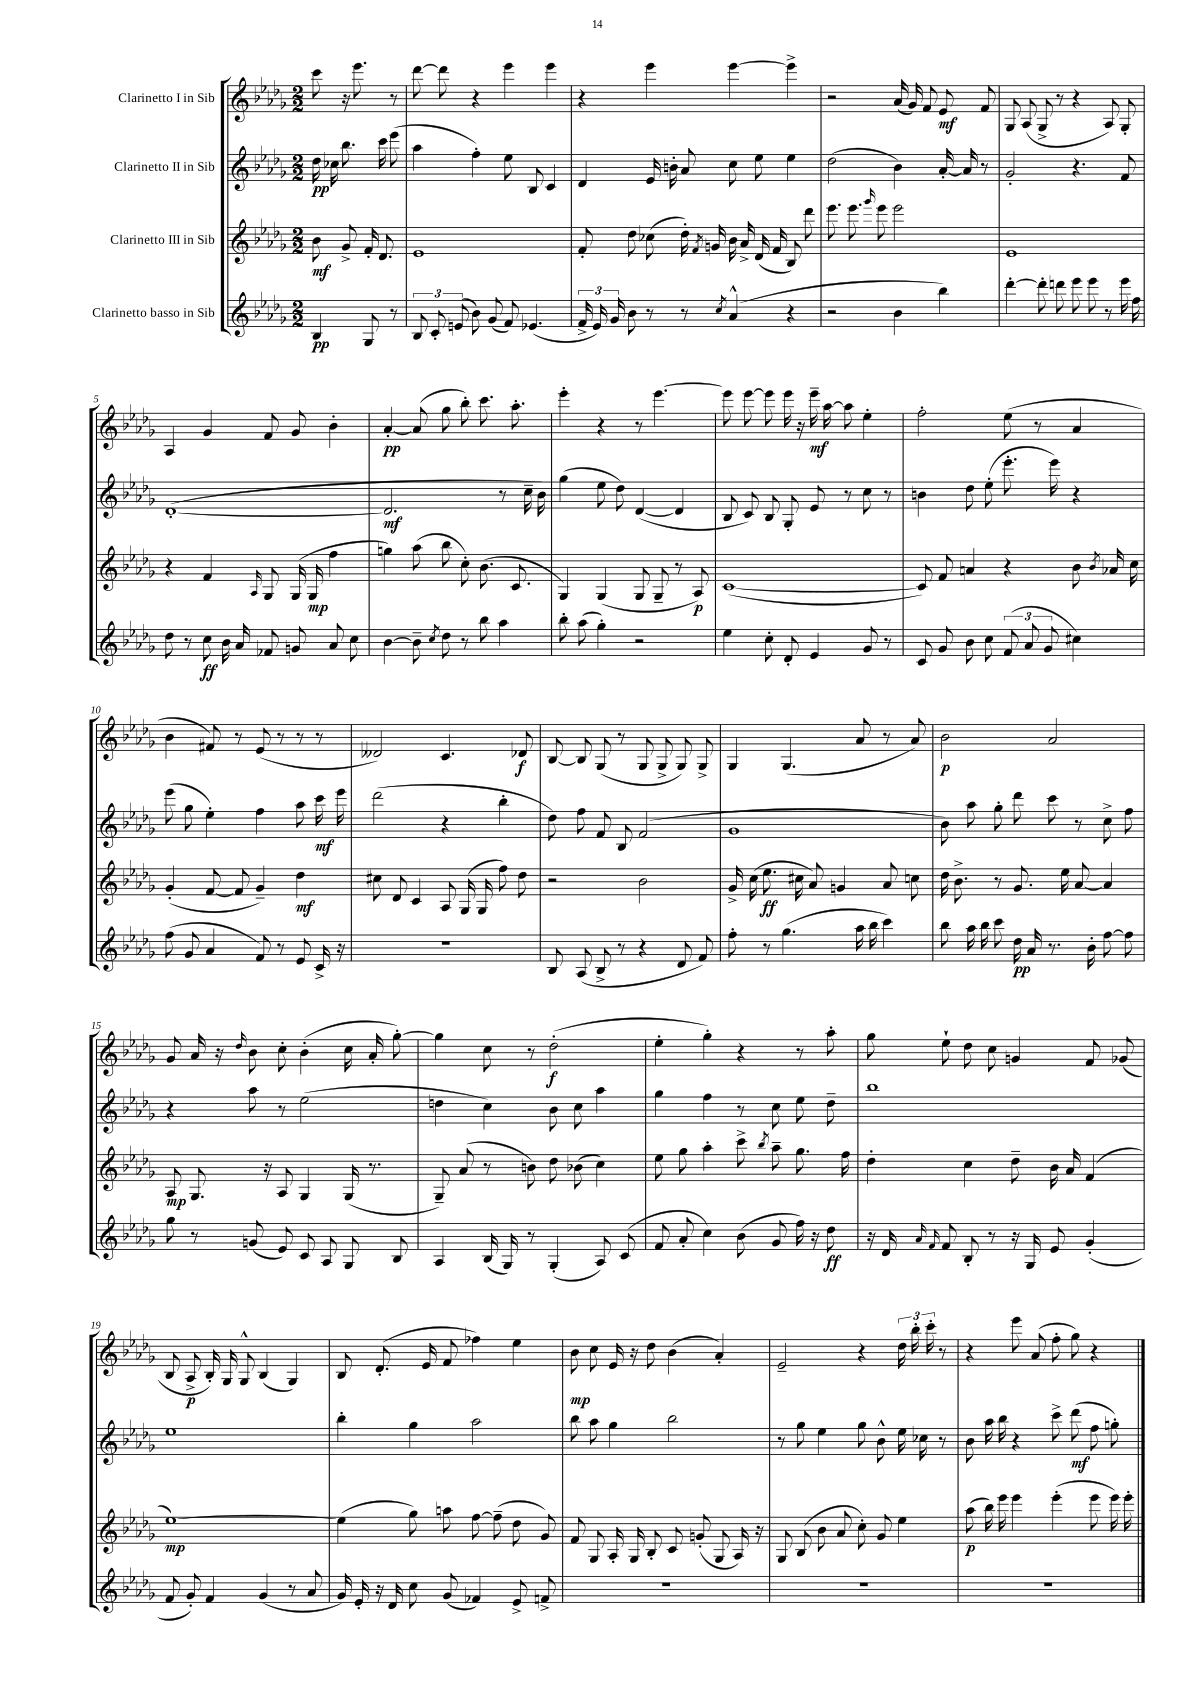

**kern	**dynam	**kern	**dynam	**kern	**dynam	**kern	**dynam
*part4	*part4	*part3	*part3	*part2	*part2	*part1	*part1
*staff4	*staff4	*staff3	*staff3	*staff2	*staff2	*staff1	*staff1
*I"Clarinetto basso in Sib	*	*I"Clarinetto III in Sib	*	*I"Clarinetto II in Sib	*	*I"Clarinetto I in Sib	*
*clefG2	*	*clefG2	*	*clefG2	*	*clefG2	*
*k[b-e-a-d-g-]	*	*k[b-e-a-d-g-]	*	*k[b-e-a-d-g-]	*	*k[b-e-a-d-g-]	*
*M2/2	*	*M2/2	*	*M2/2	*	*M2/2	*
=	=	=	=	=	=	=	=
4B-/	pp	8b-\	mf	16dd-\	pp	8ccc\	.
.	.	.	.	16cc-X\	.	.	.
.	.	8g-^/	.	8.bb-\	.	16r	.
.	.	.	.	.	.	8.eee-\	.
8G-/	.	16f'/	.	.	.	.	.
.	.	8.d-/	.	16ccc\	.	.	.
8r	.	.	.	(8eee-\	.	8r	.
=1	=1	=1	=1	=1	=1	=1	=1
12B-/	.	1e-	.	4aa-\	.	[8ddd-\	.
12c'/	.	.	.	.	.	.	.
.	.	.	.	.	.	8ddd-\]	.
(12en/	.	.	.	.	.	.	.
8b-\)	.	.	.	4ff'\)	.	4r	.
(8g-/	.	.	.	.	.	.	.
8f/)	.	.	.	8ee-\	.	4eee-\	.
(4.e-X/	.	.	.	8B-/	.	.	.
.	.	.	.	4c/	.	4eee-\	.
=2	=2	=2	=2	=2	=2	=2	=2
24f^/	.	8f'/	.	4d-/	.	4r	.
24e-/)	.	.	.	.	.	.	.
24g-/	.	.	.	.	.	.	.
8b-\	.	8dd-\	.	.	.	.	.
8r	.	(8cc-X\	.	16e-/	.	4eee-\	.
.	.	.	.	16bn'\	.	.	.
8r	.	16dd-'\)	.	8a-/	.	.	.
.	.	8qf/	.	.	.	.	.
.	.	16gn/	.	.	.	.	.
8qcc/	.	.	.	.	.	.	.
(4a-^^/	.	16b-\	.	8cc\	.	[4eee-\	.
.	.	16a-^/	.	.	.	.	.
.	.	(16d-/	.	8ee-\	.	.	.
.	.	16f/	.	.	.	.	.
4r	.	8B-/)	.	4ee-\	.	4eee-^\]	.
.	.	8ddd-\	.	.	.	.	.
=3	=3	=3	=3	=3	=3	=3	=3
2r	.	8.eee-\	.	(2dd-\	.	2r	.
.	.	8.eee-\	.	.	.	.	.
.	.	16qqggg-/	.	.	.	.	.
.	.	8eee-\	.	.	.	.	.
4b-\	.	2eee-\	.	4b-\)	.	(16a-/	.
.	.	.	.	.	.	16g-/)	.
.	.	.	.	.	.	8f/	.
4bb-\)	.	.	.	[16a-'/	.	8e-/	mf
.	.	.	.	16a-/]	.	.	.
.	.	.	.	8r	.	8f/	.
=4	=4	=4	=4	=4	=4	=4	=4
[4ddd-'\	.	1e-	.	2g-'/	.	8G-/	.
.	.	.	.	.	.	(8A-/	.
8ddd-'\]	.	.	.	.	.	8G-^/	.
8dddn\	.	.	.	.	.	8r	.
8eee-\	.	.	.	4.r	.	4r	.
8eee-\	.	.	.	.	.	.	.
8r	.	.	.	.	.	8A-/)	.
16eee-\	.	.	.	8f/	.	8G-'/	.
16ff\	.	.	.	.	.	.	.
!!LO:LB:g=z
=5	=5	=5	=5	=5	=5	=5	=5
8dd-\	.	4r	.	([1d-'	.	4A-/	.
8r	.	.	.	.	.	.	.
8cc\	ff	4f/	.	.	.	4g-/	.
16b-\	.	.	.	.	.	.	.
16a-/	.	.	.	.	.	.	.
.	.	16qqA-/	.	.	.	.	.
8f-X/	.	8G-/	.	.	.	8f/	.
8gn/	.	(16G-/	.	.	.	8g-/	.
.	.	16G-/	mp	.	.	.	.
8a-/	.	4ff\	.	.	.	4b-'\	.
8cc\	.	.	.	.	.	.	.
=6	=6	=6	=6	=6	=6	=6	=6
[4b-\	.	4ggn\)	.	2.d-/]	mf	[4a-'/	pp
8b-~\]	.	(8aa-\	.	.	.	(8a-/]	.
8qcc/	.	.	.	.	.	.	.
8dd-\	.	8bb-\	.	.	.	8gg-\	.
8r	.	8cc'\)	.	.	.	8bb-'\)	.
8bb-\	.	(8.b-\	.	.	.	8.ccc\	.
4aa-\	.	.	.	8r	.	.	.
.	.	8.c/	.	.	.	8.aa-'\	.
.	.	.	.	16cc~\	.	.	.
.	.	.	.	16b-\)	.	.	.
=7	=7	=7	=7	=7	=7	=7	=7
8bb-'\	.	4G-/)	.	(4gg-\	.	4eee-'\	.
(8aa-\	.	.	.	.	.	.	.
4gg-'\)	.	(4G-/	.	8ee-\	.	4r	.
.	.	.	.	8dd-\)	.	.	.
2r	.	8G-/	.	([4d-/	.	8r	.
.	.	8G-~/	.	.	.	[4.eee-\	.
.	.	8r	.	4d-/]	.	.	.
.	.	8A-/)	p	.	.	.	.
=8	=8	=8	=8	=8	=8	=8	=8
4ee-\	.	([1c	.	8B-/	.	8eee-\]	.
.	.	.	.	8c/)	.	[8eee-\	.
8cc'\	.	.	.	8B-/	.	8eee-\]	.
8d-'/	.	.	.	8G-'/	.	16eee-\	.
.	.	.	.	.	.	16r	.
4e-/	.	.	.	8e-/	.	16eee-~\	mf
.	.	.	.	.	.	[16aa-\	.
.	.	.	.	8r	.	8aa-\]	.
8g-/	.	.	.	8cc\	.	4ee-'\	.
8r	.	.	.	8r	.	.	.
=9	=9	=9	=9	=9	=9	=9	=9
8c/	.	8c/])	.	4bn\	.	2ff'\	.
8g-/	.	8f/	.	.	.	.	.
8b-\	.	4an/	.	8dd-\	.	.	.
8cc\	.	.	.	(8ee-'\	.	.	.
(12f/	.	4r	.	8.eee-'\	.	(8ee-\	.
12a-/	.	.	.	.	.	.	.
.	.	.	.	.	.	8r	.
12g-/	.	.	.	.	.	.	.
.	.	.	.	16eee-\)	.	.	.
4cc#X\)	.	8b-\	.	4r	.	4a-/	.
.	.	8qb-/	.	.	.	.	.
.	.	16a-X/	.	.	.	.	.
.	.	16cc\	.	.	.	.	.
!!LO:LB:g=z
=10	=10	=10	=10	=10	=10	=10	=10
(8ff\	.	(4g-'/	.	(8eee-\	.	4b-\	.
8g-/	.	.	.	8gg-\	.	.	.
4a-/	.	[8f/	.	4ee-'\)	.	8f#X/)	.
.	.	8f/]	.	.	.	8r	.
8f/)	.	4g-~/)	.	4ff\	.	(8e-/	.
8r	.	.	.	.	.	8r	.
8e-/	.	4dd-\	mf	8aa-\	.	8r	.
16c^/	.	.	.	16ccc\	mf	8r	.
16r	.	.	.	16eee-\	.	.	.
=11	=11	=11	=11	=11	=11	=11	=11
1r	.	8cc#X\	.	(2ddd-\	.	2d--X/)	.
.	.	8d-/	.	.	.	.	.
.	.	4c/	.	.	.	.	.
.	.	8A-/	.	4r	.	4.c/	.
.	.	(16G-/	.	.	.	.	.
.	.	16G-/	.	.	.	.	.
.	.	8ff\)	.	4bb-'\	.	.	.
.	.	8dd-\	.	.	.	8d-X/	f
=12	=12	=12	=12	=12	=12	=12	=12
8B-/	.	2r	.	8dd-\)	.	[8B-/	.
(8A-/	.	.	.	8ff\	.	8B-/]	.
8B-^/	.	.	.	8f/	.	(8G-/	.
8r	.	.	.	8B-/	.	8r	.
4r	.	2b-\	.	(2f/	.	8G-/	.
.	.	.	.	.	.	8G-^/	.
8d-/	.	.	.	.	.	8G-/)	.
8f/)	.	.	.	.	.	8G-^/	.
=13	=13	=13	=13	=13	=13	=13	=13
8ff'\	.	16g-^/	.	1g-	.	4G-/	.
.	.	(16cc\	.	.	.	.	.
8r	.	8.ee-\	ff	.	.	.	.
(4.gg-\	.	.	.	.	.	(4.G-/	.
.	.	16cc#X\	.	.	.	.	.
.	.	8a-/)	.	.	.	.	.
.	.	4gn/	.	.	.	.	.
16aa-\	.	.	.	.	.	8a-/	.
16bb-\	.	.	.	.	.	.	.
4ccc\)	.	8a-/	.	.	.	8r	.
.	.	8ccn\	.	.	.	8a-/)	.
=14	=14	=14	=14	=14	=14	=14	=14
8bb-\	.	16dd-\	.	8b-\)	.	2b-\	p
.	.	8.b-^\	.	.	.	.	.
16aa-\	.	.	.	8aa-\	.	.	.
16bb-\	.	.	.	.	.	.	.
8ccc\	.	8r	.	8gg-'\	.	.	.
16dd-\	pp	8.g-/	.	8ddd-\	.	.	.
16a-/	.	.	.	.	.	.	.
8.r	.	.	.	8ccc\	.	2a-/	.
.	.	16ee-\	.	.	.	.	.
.	.	[8a-/	.	8r	.	.	.
16b-'\	.	.	.	.	.	.	.
[8ff\	.	4a-/]	.	8cc^\	.	.	.
8ff\]	.	.	.	8ff\	.	.	.
!!LO:LB:g=z
=15	=15	=15	=15	=15	=15	=15	=15
8gg-\	.	8A-/	mp	4r	.	8g-/	.
8r	.	8.G-/	.	.	.	16a-/	.
.	.	.	.	.	.	16r	.
.	.	.	.	.	.	16qqdd-/	.
(8gn/	.	.	.	8aa-\	.	8b-\	.
.	.	16r	.	.	.	.	.
8e-/)	.	8A-/	.	8r	.	8cc'\	.
8c/	.	4G-/	.	(2ee-\	.	(4b-'\	.
8A-/	.	.	.	.	.	.	.
8G-/	.	(16G-/	.	.	.	16cc\	.
.	.	8.r	.	.	.	16a-'/	.
8B-/	.	.	.	.	.	[8gg-'\)	.
=16	=16	=16	=16	=16	=16	=16	=16
4A-/	.	8G-~/)	.	4ddn\	.	4gg-\]	.
.	.	(8a-/	.	.	.	.	.
(16B-/	.	8r	.	4cc\)	.	8cc\	.
16G-/)	.	.	.	.	.	.	.
8r	.	8bn\)	.	.	.	8r	.
(4G-'/	.	8dd-\	.	8b-\	.	(2dd-'\	f
.	.	(8b-X\	.	8cc\	.	.	.
8A-/)	.	4cc\)	.	4aa-\	.	.	.
(8c/	.	.	.	.	.	.	.
=17	=17	=17	=17	=17	=17	=17	=17
8f/	.	8ee-\	.	4gg-\	.	4ee-'\	.
8a-'/	.	8gg-\	.	.	.	.	.
4cc\)	.	4aa-'\	.	4ff\	.	4gg-'\)	.
(8b-\	.	8ccc^\	.	8r	.	4r	.
.	.	8qbb-/	.	.	.	.	.
8g-/	.	8aa-~\	.	8cc\	.	.	.
16ff\)	.	8.gg-\	.	8ee-\	.	8r	.
16r	.	.	.	.	.	.	.
8dd-\	ff	.	.	8dd-~\	.	8aa-'\	.
.	.	16ff\	.	.	.	.	.
=18	=18	=18	=18	=18	=18	=18	=18
16r	.	4dd-'\	.	1bb-	.	8gg-\	.
16d-/	.	.	.	.	.	.	.
16qqa-/	.	.	.	.	.	.	.
16qqf/	.	.	.	.	.	.	.
8f/	.	.	.	.	.	8ee-`\	.
8B-'/	.	4cc\	.	.	.	8dd-\	.
8r	.	.	.	.	.	8cc\	.
16r	.	8dd-~\	.	.	.	4gn/	.
16G-/	.	.	.	.	.	.	.
8e-/	.	16b-\	.	.	.	.	.
.	.	16a-/	.	.	.	.	.
(4g-'/	.	(4f/	.	.	.	8f/	.
.	.	.	.	.	.	(8g-X/	.
!!LO:LB:g=z
=19	=19	=19	=19	=19	=19	=19	=19
8f/	.	[1ee-)	mp	1ee-	.	8B-/	.
8g-'/)	.	.	.	.	.	8A-^/	p
4f/	.	.	.	.	.	16B-'/)	.
.	.	.	.	.	.	16G-/	.
.	.	.	.	.	.	8G-^^/	.
(4g-/	.	.	.	.	.	(4B-/	.
8r	.	.	.	.	.	4G-/)	.
8a-/	.	.	.	.	.	.	.
=20	=20	=20	=20	=20	=20	=20	=20
16g-/)	.	(4ee-\]	.	4bb-'\	.	8B-/	.
16e-'/	.	.	.	.	.	.	.
16r	.	.	.	.	.	(8.d-'/	.
16d-/	.	.	.	.	.	.	.
8cc\	.	8gg-\)	.	4gg-\	.	.	.
.	.	.	.	.	.	16e-/	.
(8g-/	.	8aan\	.	.	.	8f/	.
4f-X/)	.	[8ff\	.	2aa-\	.	4ff-X\)	.
.	.	(8ff~\]	.	.	.	.	.
8e-^/	.	8dd-\	.	.	.	4ee-\	.
8fn^/	.	8g-/)	.	.	.	.	.
=21	=21	=21	=21	=21	=21	=21	=21
1r	.	8f/	.	8bb-\	.	8b-\	mp
.	.	8G-/	.	8aa-\	.	8cc\	.
.	.	16A-'/	.	4gg-\	.	16e-/	.
.	.	16G-/	.	.	.	16r	.
.	.	8B-'/	.	.	.	8dd-\	.
.	.	8c/	.	2bb-\	.	(4b-\	.
.	.	(8gn'/	.	.	.	.	.
.	.	8G-/	.	.	.	4a-'/)	.
.	.	16A-/)	.	.	.	.	.
.	.	16r	.	.	.	.	.
=22	=22	=22	=22	=22	=22	=22	=22
1r	.	8G-/	.	8r	.	2e-~/	.
.	.	(8B-/	.	8gg-\	.	.	.
.	.	8b-\	.	4ee-\	.	.	.
.	.	8a-/	.	.	.	.	.
.	.	8cc'\)	.	8gg-\	.	4r	.
.	.	8g-/	.	8b-^^\	.	.	.
.	.	4ee-\	.	16ee-\	.	24dd-\	.
.	.	.	.	.	.	24bb-'\	.
.	.	.	.	16cc-X\	.	.	.
.	.	.	.	.	.	24ccc'\	.
.	.	.	.	8r	.	8r	.
=23	=23	=23	=23	=23	=23	=23	=23
1r	.	(8aa-\	p	8b-\	.	4r	.
.	.	16bb-\)	.	16aa-\	.	.	.
.	.	16eee-\	.	16bb-\	.	.	.
.	.	4eee-\	.	4r	.	8eee-\	.
.	.	.	.	.	.	(8a-/	.
.	.	(4eee-'\	.	8ccc^\	.	8ff'\	.
.	.	.	.	(8ddd-\	mf	8gg-\)	.
.	.	8eee-\	.	8ff\	.	4r	.
.	.	16eee-\)	.	8ggn'\)	.	.	.
.	.	16eee-'\	.	.	.	.	.
==	==	==	==	==	==	==	==
*-	*-	*-	*-	*-	*-	*-	*-
